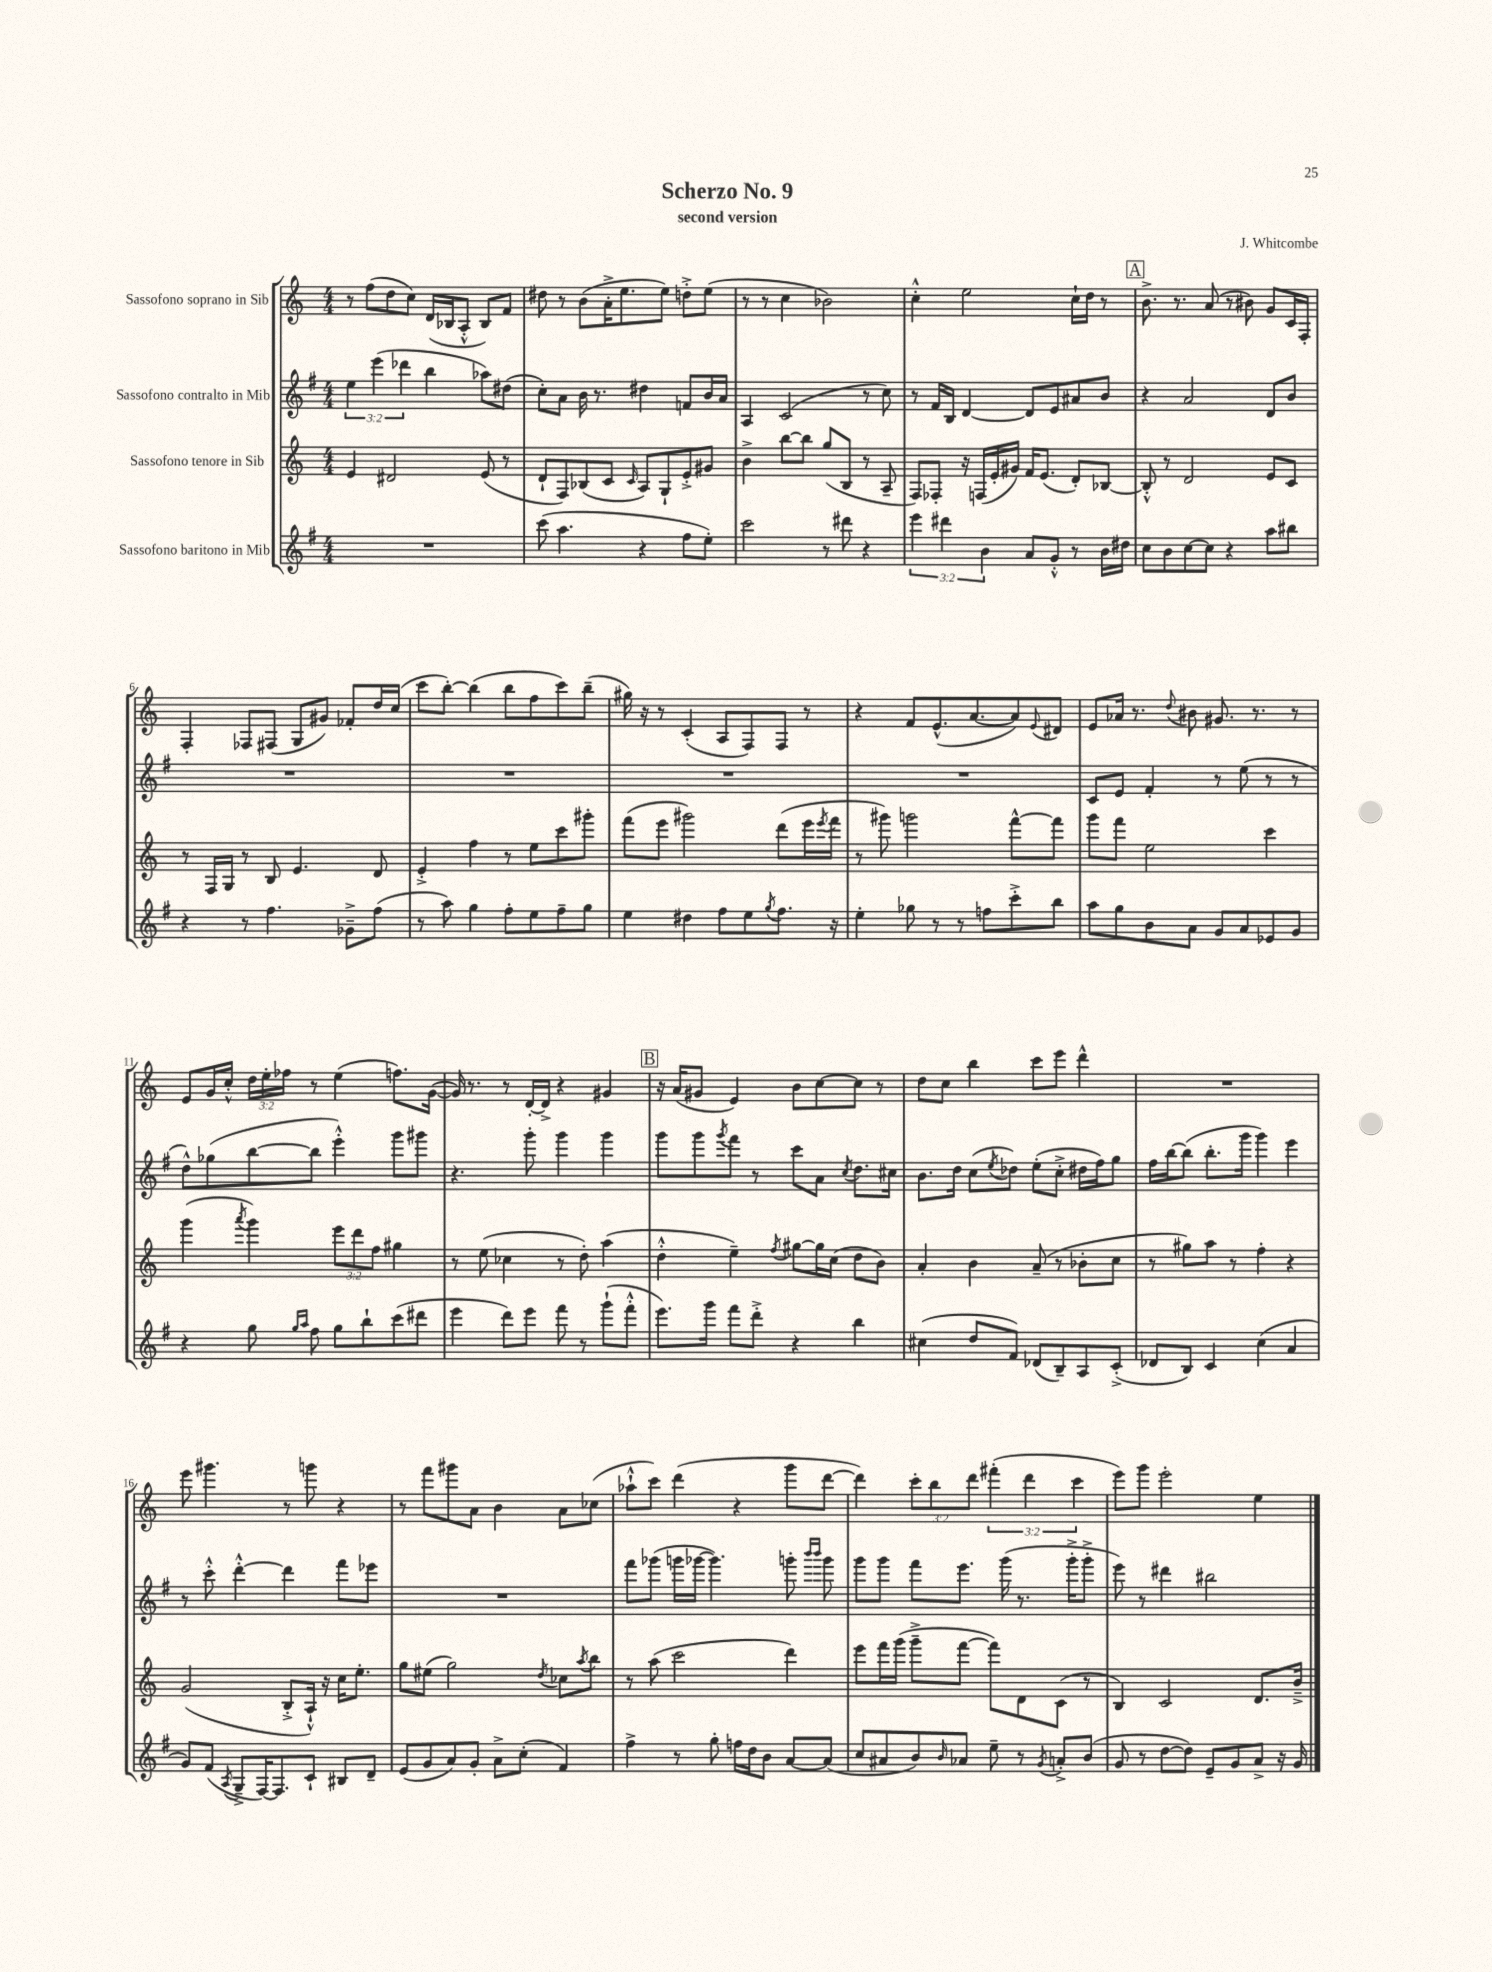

**kern	**kern	**kern	**kern
*staff4	*staff3	*staff2	*staff1
*clefG2	*clefG2	*clefG2	*clefG2
*k[f#]	*k[]	*k[f#]	*k[]
*M4/4	*M4/4	*M4/4	*M4/4
1r	4e/	6ee\	8r
.	.	.	(8ff\L
.	.	(6eee\	.
.	2d#/	.	8dd\
.	.	6ddd-\	.
.	.	.	8cc\J)
.	.	4bb\	(16d/LL
.	.	.	16B-/J
.	.	.	8A'^^/J
.	(8e/	8aa-\L)	8B-/L)
.	8r	(8dd#\J	8f/J
=	=	=	=
(8ccc\	8d`/L	8cc'\L)	8dd#\
4.aa\	8F/)	8a\J	8r
.	(8B-/	16b\	(8b\L
.	.	8.r	.
.	8c/J	.	16a'^\K
.	.	.	8.ee\
.	16qqc/	.	.
4r	8A/L)	4dd#\	.
.	8G`/	.	8ee\J)
8ff#\L	8e'^/	8f/L	8dd'^\L
8ee'\J)	8g#/J	16b/L	(8ee\J
.	.	16a/JJ	.
=	=	=	=
2ccc\	4b^\	4A/	8r
.	.	.	8r
.	[8bb\L	(2c/	4cc\
.	8bb\]J	.	.
8r	(8gg/L	.	2b-\)
8ddd#\	8B/J	.	.
4r	8r	8r	.
.	8A~/	8cc\)	.
=	=	=	=
6eee\	8F/L)	8r	4cc'^^\
.	8F-'/J	16f#/LL	.
6ddd#\	.	.	.
.	.	16B/JJ	.
.	16r	[4d/	2ee\
.	(16F/LL	.	.
6b\	.	.	.
.	16e'/	.	.
.	16g#/JJ)	.	.
8a/L	16f/LK	8d/]L	.
.	(8.e/J	.	.
8g'^^/J	.	8e/	.
8r	8d'/L)	8a#/	16cc`\LL
.	.	.	16dd\JJ
16b\LL	[8B-/J	8b/J	8r
16dd#\JJ	.	.	.
=	=	=	=
8cc\L	8B-'^^/]	4r	8.b^\
8b\	8r	.	.
.	.	.	8.r
[8cc\	2d/	2a/	.
8cc\]J	.	.	(8a/
4r	.	.	8r
.	.	.	8b#\)
8aa\L	8e/L	8d/L	8g/L
8bb#\J	8c/J	8b/J	16c/L
.	.	.	16F'/JJ
=	=	=	=
4r	8r	1r	4F'/
.	16F/LL	.	.
.	16G/JJ	.	.
8r	8r	.	8F-/L
4.ff#\	8B/	.	(8F#/J
.	4.e/	.	8G/L
.	.	.	8g#/J)
8g-~^\L	.	.	8f-'/L
(8ff#\J	8d/	.	16dd/L
.	.	.	(16cc/JJ
=	=	=	=
8r	4e'^/	1r	8ccc\L
8aa\)	.	.	[8bb'\J)
4gg\	4ff\	.	(4bb\]
8ff#'\L	8r	.	8bb\L
8ee\	8ee\L	.	8ff\
8ff#~\	8ccc\	.	8ccc\)
8gg\J	8ggg#'\J	.	(8bb~\J
=	=	=	=
4ee\	(8fff\L	1r	16gg#\)
.	.	.	16r
.	8eee\J	.	8r
4dd#\	2ggg#\)	.	(4c'/
8ff#\L	.	.	8A/L
8ee\	.	.	8F/)
8qgg/	.	.	.
8.ff#\J	(8ddd\L	.	8F/J
.	16eee\L	.	8r
.	8qeee/	.	.
16r	16fff\JJ	.	.
=	=	=	=
4ee'\	8r	1r	4r
.	8ggg#\)	.	.
8gg-\	2ggg\	.	8f/L
8r	.	.	(8.e^^/
8r	.	.	.
.	.	.	[8.a/
8ff\L	.	.	.
8ccc'^\	[8fff^^\L	.	8a/])
.	.	.	8qqe/
8bb\J	8fff\]J	.	8d#/J
=	=	=	=
8aa\L	8ggg\L	8c/L	8e/L
8gg\	8fff\J	8e/J	16a-/Jk
.	.	.	8.r
8b\	2ee\	4f#'/	.
.	.	.	8qqdd/
8a\J	.	.	8b#\
8g/L	.	8r	8.g#/
8a/	.	(8ee\	.
.	.	.	8.r
8e-/	4ccc\	8r	.
8g/J	.	8r	8r
=	=	=	=
4r	(4ggg\	8dd^^\L)	8e/L
.	.	(8gg-\	16g/L
.	.	.	16cc'^^/JJ
.	8qaaa/	.	.
8gg\	4ggg\)	[8bb\	24dd\LL
.	.	.	24ee'\
.	.	.	24ff-\JJ
16qqgg/LL	.	.	.
16qqaa/JJ	.	.	.
8ff#\	.	8bb\]J	8r
8gg\L	12eee\L	4eee'^^\)	(4ee\
.	12ddd\	.	.
8bb`\	.	.	.
.	12ff\J	.	.
(8ccc\	4gg#\	8ggg\L	8.ff\L)
8ddd#\J	.	8ggg#\J	.
.	.	.	([16g\Jk
=	=	=	=
4eee\	8r	4.r	16g/])
.	.	.	8.r
.	(8ee\	.	.
8ddd\L)	4cc-\	.	8r
8eee\J	.	8ggg'\	[16d'/LL
.	.	.	16d^/]JJ
8fff#\	8r	4ggg\	4r
8r	8dd'\)	.	.
(8ggg`\L	(4aa\	4ggg\	4g#/
8fff#'^^\J	.	.	.
=	=	=	=
8.eee\L)	4dd'^^\	8ggg\L	16r
.	.	.	(16a/LK
.	.	8ggg\	8g#/J
16ggg\Jk	.	.	.
.	.	8qggg/	.
8fff#\L	4ee~\)	8fff#\J	4e/)
8ddd'^\J	.	8r	.
.	8qff/	.	.
4r	[8gg#\L	8ccc\L	8b\L
.	16gg#\]L	8a\J	[8cc\
.	(16cc\JJ	.	.
.	.	8qcc/	.
4bb\	8dd\L	8.dd\L	8cc\]J
.	8b\J)	.	8r
.	.	16cc#\Jk	.
=	=	=	=
(4cc#\	4a'/	8.b\L	8dd\L
.	.	.	8cc\J
.	.	16dd\Jk	.
8dd/L	4b\	(8cc\L	4bb\
.	.	8qee/	.
8f#/J)	.	8dd-\J)	.
(8d-/L	(8a~/	(8ee'\L	8ccc\L
8B~/)	8r	8cc'^\J	8eee\J
8A/	8b-'\L	16dd#\LL	4ddd^^\
.	.	16ff#\J)	.
(8c'^/J	8cc\J	8gg\J	.
=	=	=	=
8d-/L	8r	16ff#\LL	1r
.	.	[16bb\J	.
8B/J)	8gg#\L)	(8bb\]J	.
4c/	8aa\J	8.bb'\L	.
.	8r	.	.
.	.	16ggg\Jk	.
(4cc\	4ff'\	4ggg\)	.
4a/	4r	4eee\	.
=	=	=	=
8g/L)	(2g/	8r	8eee\
(8f#/J	.	8ccc'^^\	4.ggg#\
8qA/	.	.	.
8G~^/L	.	[4ddd'^^\	.
[16F#/K)	.	.	.
8.F#/]	.	.	.
.	8B'^/L	4ddd\]	8r
8c`/J	16A`^^/Jk)	.	8ggg\
.	16r	.	.
8B#/L	16cc\LK	8fff#\L	4r
.	8.ee'\J	.	.
8d~/J	.	8eee-\J	.
=	=	=	=
(8e/L	8gg\L	1r	8r
8g/	(8ee#\J	.	8fff\L
8a/)	2gg\)	.	8ggg#\
8g'/J	.	.	8a\J
8a^\L	.	.	4b\
(8cc'\J	.	.	.
.	8qdd/	.	.
4f#/)	8cc-\L	.	8a\L
.	8qaa/	.	.
.	8bb\J	.	(8cc-\J
=	=	=	=
4ff#^\	8r	8fff#\L	8aa-`^^\L
.	(8aa\	(8ggg-\J	8ccc\J)
8r	2ccc\	16ggg\LL	(4ddd\
.	.	[16ggg-\JJ	.
8gg'\	.	4.ggg-\])	.
16ff\LL	.	.	4r
16dd\J	.	.	.
8b\J	.	.	.
[8a/L	4ddd\)	8ggg'\	8ggg\L
.	.	16qqbbb/LL	.
.	.	16qqbbb/JJ	.
(8a/]J	.	8ggg\	[8ddd\J
=	=	=	=
8cc/L	8eee\L	8ggg\L	4ddd\])
8a#/	16fff\L	8ggg\J	.
.	(16ggg\JJ	.	.
8b/)	8ggg~^\L	8fff#\L	12ccc'\L
.	.	.	12bb\
16qqb/	.	.	.
8a-/J	[8fff\J	8.eee\J	.
.	.	.	12ddd\J
8ee~\	8fff\]L)	.	(6fff#'\
.	.	(16ggg\	.
8r	8d\	8.r	.
.	.	.	6ddd\
8qg/	.	.	.
8a'^/L	(8c\J	.	.
.	.	16ggg'^\LK	.
.	.	.	6ccc\
(8b/J	8r	8ggg'^\J	.
=	=	=	=
8g/	4B/)	8eee\)	8eee\L)
8r	.	8r	8ggg\J
[8dd\L	2c/	4ddd#\	2eee'\
8dd\]J)	.	.	.
8e~/L	.	2bb#\	.
8g/	.	.	.
8a^/J	8.d/L	.	4ee\
16r	.	.	.
16g/	16b~^/Jk	.	.
==	==	==	==
*-	*-	*-	*-
